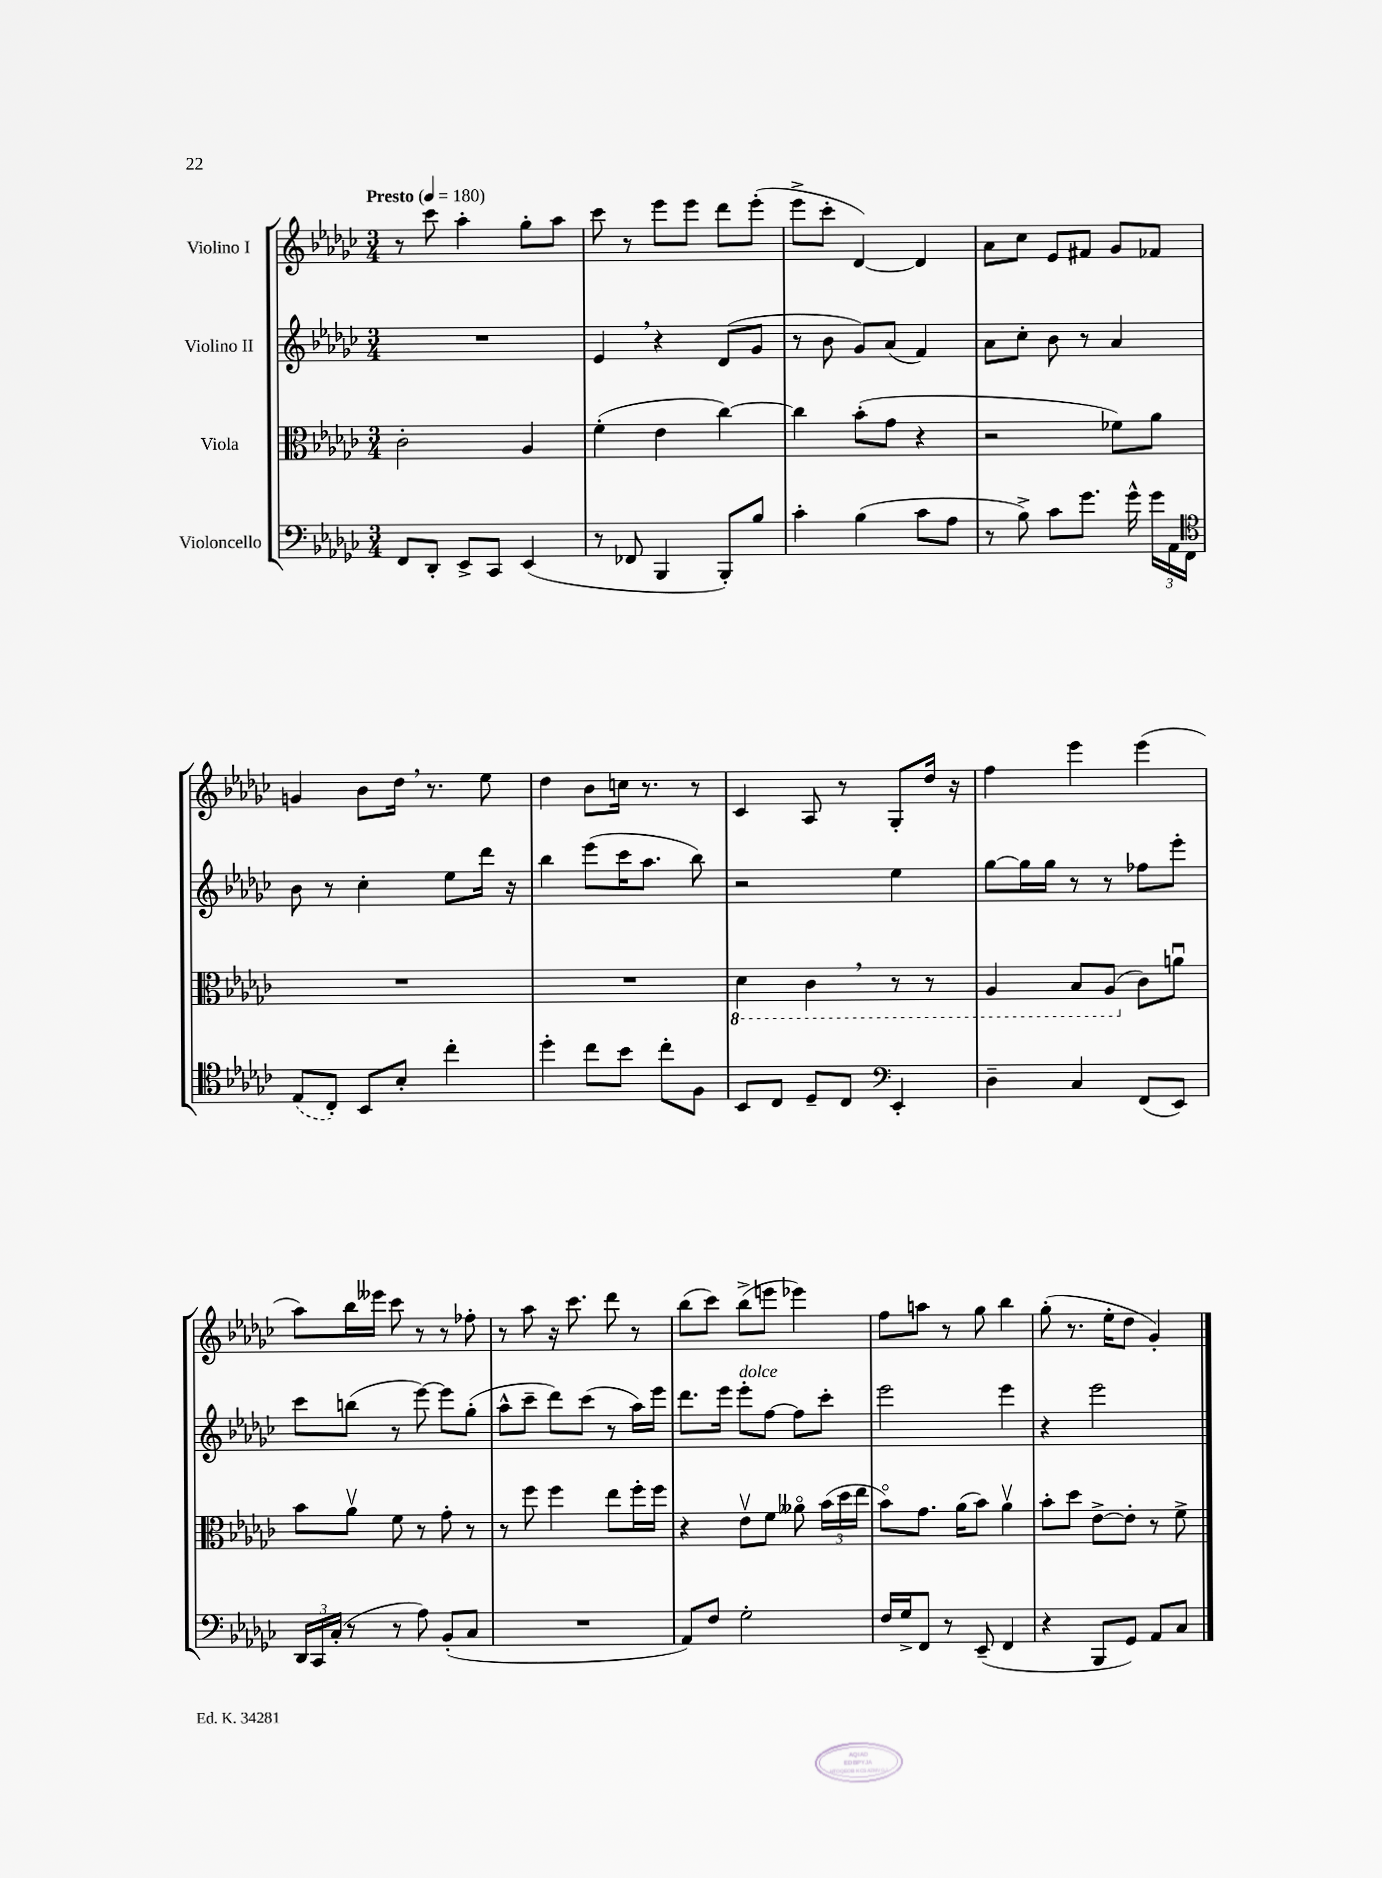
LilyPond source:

<<
\new StaffGroup <<
\new Staff = "s0" \with { instrumentName = "Violino I" } {
    \clef treble \key ges \major \numericTimeSignature \time 3/4 \tempo "Presto" 4 = 180
    \autoBeamOff r8 ces'''8 aes''4-. ges''8[-. aes''8] |
    ces'''8 r8 ees'''8[ ees'''8] des'''8[ ees'''8]-.( |
    ees'''8[-> ces'''8]-. des'4~) des'4 |
    aes'8[ ces''8] ees'8[ fis'8] ges'8[ fes'8] |
    g'4 bes'8[ des''16] \breathe r8. ees''8 |
    des''4 bes'8[ c''16] r8. r8 |
    ces'4 aes8 r8 ges8[-. des''16] r16 |
    f''4 ees'''4 ees'''4( |
    aes''8[) bes''16 eeses'''16] ces'''8 r8 r8 fes''8-. |
    r8 aes''8 r16 ces'''8. des'''8 r8 |
    bes''8[( ces'''8]) bes''8[->( e'''8] ees'''4) |
    f''8[ a''8] r8 ges''8 bes''4 |
    ges''8-.( r8. ees''16[-. des''8] ges'4-.) \bar "|." |
}
\new Staff = "s1" \with { instrumentName = "Violino II" } {
    \clef treble \key ges \major \numericTimeSignature \time 3/4
    \autoBeamOff R2. |
    ees'4 \breathe r4 des'8[( ges'8] |
    r8 bes'8 ges'8[) aes'8]( f'4) |
    aes'8[ ces''8]-. bes'8 r8 aes'4 |
    bes'8 r8 ces''4-. ees''8[ des'''16] r16 |
    bes''4 ees'''8[( ces'''16 aes''8.] bes''8) |
    r2 ees''4 |
    ges''8[~ ges''16 ges''16] r8 r8 fes''8[ ees'''8]-. |
    ces'''8[ b''8]( r8 ees'''8~) ees'''8[ ges''8]-.( |
    aes''8[-^ ces'''8]-- des'''8[) ces'''8]( r8 aes''16[) ees'''16] |
    des'''8.[ ees'''16] ees'''8[-.^\markup { \italic "dolce" } f''8]~ f''8[ ces'''8]-. |
    ees'''2 ees'''4 |
    r4 ees'''2 \bar "|." |
}
\new Staff = "s2" \with { instrumentName = "Viola" } {
    \clef alto \key ges \major \numericTimeSignature \time 3/4
    \autoBeamOff ces'2-. aes4 |
    f'4-.( ees'4 ces''4~) |
    ces''4 bes'8[-.( ges'8] r4 |
    r2 fes'8[) aes'8] |
    R2. |
    R2. |
    \ottava #-1 des4 ces4 \breathe r8 r8 |
    aes,4 bes,8[ aes,8]( \ottava #0 ces'8[) a'8]\downbow |
    bes'8[ aes'8]\upbow f'8 r8 ges'8-. r8 |
    r8 f''8 f''4 ees''8[ f''16-. f''16] |
    r4 ees'8[\upbow f'8] aeses'8\flageolet \tuplet 3/2 { bes'16[( des''16 ees''16] } |
    bes'8[\flageolet) ges'8.] aes'16[( bes'8]) aes'4\upbow |
    bes'8[-. des''8] ees'8[~-> ees'8]-. r8 f'8-> \bar "|." |
}
\new Staff = "s3" \with { instrumentName = "Violoncello" } {
    \clef bass \key ges \major \numericTimeSignature \time 3/4
    \autoBeamOff f,8[ des,8]-. ees,8[-> ces,8] ees,4( |
    r8 fes,8 bes,,4 bes,,8[-.) bes8] |
    ces'4-. bes4( ces'8[ aes8] |
    r8 bes8->) ces'8[ ges'8.] ges'16-^ \tuplet 3/2 { ges'16[ aes,16 f,16] } |
    \clef tenor \once \slurDashed ees8[( ces8]-.) bes,8[ bes8]-. ces''4-. |
    des''4-. ces''8[ bes'8] ces''8[-. f8] |
    bes,8[ ces8] des8[-- ces8] \clef bass ees,4-. |
    des4-- ces4 f,8[( ees,8]) |
    \tuplet 3/2 { des,16[ ces,16 ces16]-.( } r8 r8 aes8) bes,8[-.( ces8] |
    R2. |
    aes,8[) f8] ges2-. |
    f16[ ges16-> f,8] r8 ees,8--( f,4 |
    r4 bes,,8[ ges,8]) aes,8[ ces8] \bar "|." |
}
>>
>>
\layout { \context { \Score \remove "Bar_number_engraver" } }
